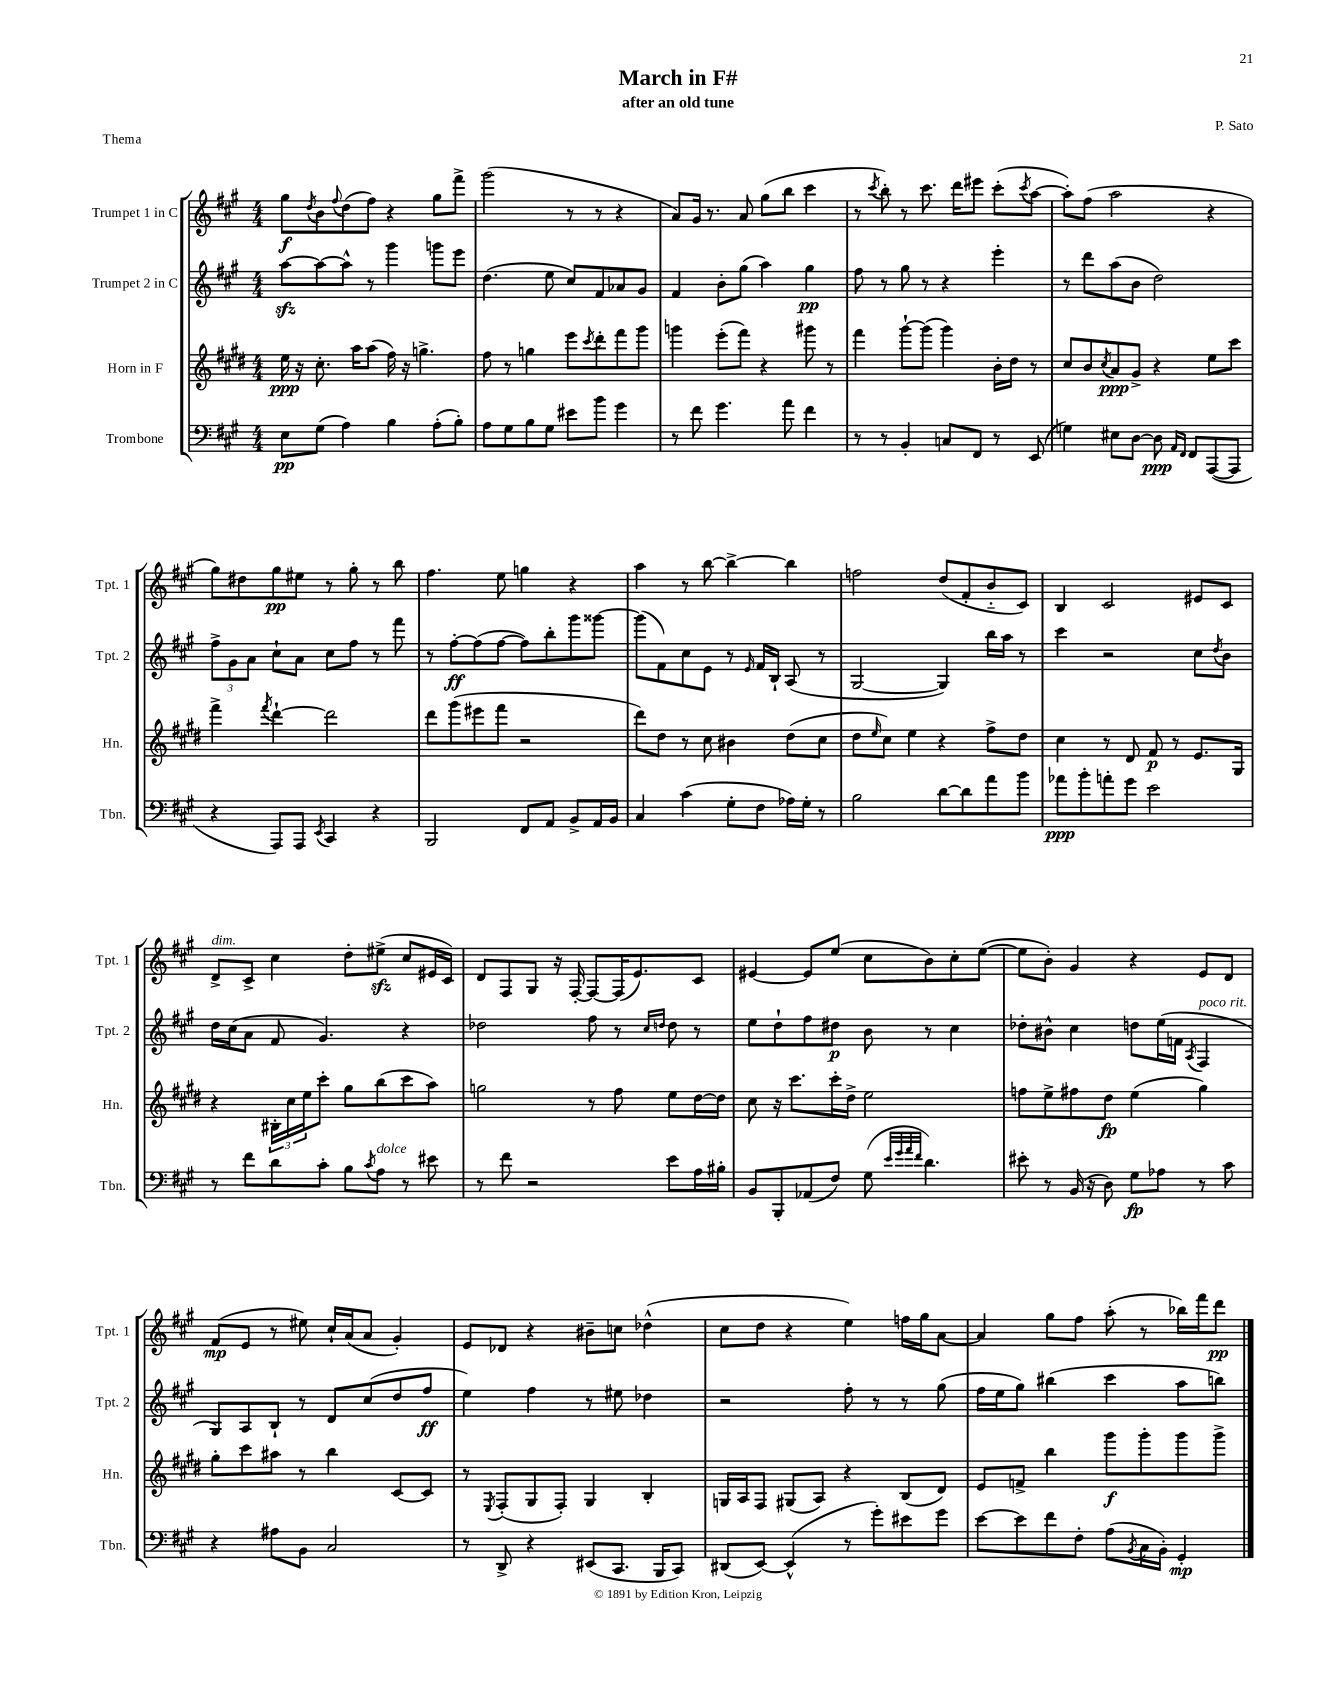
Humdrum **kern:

**kern	**kern	**kern	**kern
*staff4	*staff3	*staff2	*staff1
*clefF4	*clefG2	*clefG2	*clefG2
*k[f#c#g#]	*k[f#c#g#d#]	*k[f#c#g#]	*k[f#c#g#]
*M4/4	*M4/4	*M4/4	*M4/4
8E	16ee	[8aa	8gg#
.	16r	.	.
.	.	.	8qdd
(8G#	8.cc#'	8aa_	8b
.	.	.	8qqff#
4A)	.	8aa^^]	(8dd
.	16aa	.	.
.	(8aa	8r	8ff#)
4B	16ff#)	4ggg#	4r
.	16r	.	.
.	4.gg^	.	.
(8A'	.	8ggg	8gg#
8B')	.	8eee	8fff#^
=	=	=	=
8A	8ff#	(4.dd	(2ggg#
8G#	8r	.	.
8B	4gg	.	.
8G#	.	8ee	.
8e#	8eee	8cc#)	8r
.	8qccc#	.	.
8b	8ddd#'	8f#	8r
4g#	8fff#	8a-	4r
.	8ggg#	8g#	.
=	=	=	=
8r	4ggg	4f#	8a)
8f#	.	.	16g#
.	.	.	8.r
4.g#	(8eee'	8b'	.
.	8fff#)	(8gg#	8a
.	4r	4aa)	(8gg#
8a	.	.	8bb
4f#	8ggg#	4gg#	4ccc#
.	8r	.	.
=	=	=	=
8r	4fff#	8ff#	8r
.	.	.	8qccc#
8r	.	8r	8bb')
4BB'	[8ggg#`	8gg#	8r
.	(8ggg#]	8r	8.ccc#
8C	4ggg#)	4r	.
.	.	.	16ddd
8FF#	.	.	8eee#
8r	16b'	4eee'	(8ccc#'
.	16dd#	.	.
.	.	.	8qccc#
(8EE	8r	.	[8aa
=	=	=	=
4G)	8cc#	8r	8aa'])
.	8b	8ddd	(8ff#
.	8qcc#	.	.
8E#	8a	(8aa	2aa
[8D	8g#^	8b	.
8D]	4r	2dd)	.
16qqAA	.	.	.
16qqFF#	.	.	.
8FF#	.	.	.
([8AAA	8ee	.	4r
8AAA]	8ccc#	.	.
=	=	=	=
4r	4fff#^	12ff#^	8gg#)
.	.	12g#	.
.	.	.	8dd#
.	.	12a	.
.	8qfff#	.	.
8AAA)	[4ddd#`	8cc#`	8gg#
8AAA	.	8a	8ee#
8qEE	.	.	.
4CC#	2ddd#]	8cc#	8r
.	.	8ff#	8gg#'
4r	.	8r	8r
.	.	8fff#	8bb
=	=	=	=
2BBB	8ddd#	8r	4.ff#
.	(8ggg#	[8ff#'	.
.	8eee#	(8ff#]	.
.	8fff#	[8ff#	8ee
8FF#	2r	8ff#])	4gg
8AA	.	8bb'	.
8BB^	.	8ggg#	4r
16AA	.	[8ggg##	.
16BB	.	.	.
=	=	=	=
4C#	8ddd#)	(8ggg##]	4aa
.	8dd#	8f#)	.
(4c#	8r	8cc#	8r
.	8cc#	8e	[8bb
8G#'	4b#	8r	4bb^_
.	.	16qqe	.
8F#	.	16f#	.
.	.	16B`	.
16A-)	(8dd#	(8A	4bb]
16G#'	.	.	.
8r	8cc#	8r	.
=	=	=	=
2B	8dd#	[2G#	2ff
.	16qqee	.	.
.	8cc#)	.	.
.	4ee	.	.
[8d	4r	4G#])	(8dd
8d]	.	.	8f#'
8a	8ff#^	16bb	8b'~
.	.	16aa	.
8b	8dd#	8r	8c#)
=	=	=	=
8a-	4cc#	4ccc#	4B
8b'	.	.	.
8a'	8r	2r	2c#
8g#	8d#	.	.
2e	8f#	.	.
.	8r	.	.
.	8.e	8cc#	8e#
.	.	8qdd	.
.	.	8b	8c#
.	16G#	.	.
=	=	=	=
8r	4r	16dd	8d^
.	.	(16cc#	.
8f#	.	8a	8c#^
8d	24B#'	8f#	4cc#
.	24cc#	.	.
.	24ee	.	.
8c#'	8ccc#'	4.g#)	.
8B	8gg#	.	8dd'
8qc#	.	.	.
8A	(8bb	.	(8ee#^
8r	8ccc#	4r	8cc#
8e#	8aa)	.	16e#
.	.	.	16c#)
=	=	=	=
8r	2gg	2dd-	8d
8f#	.	.	8F#
2r	.	.	8G#
.	.	.	16r
.	.	.	[16F#'
.	8r	8ff#	8F#_
.	8ff#	8r	(16F#]
.	.	.	8.e)
.	.	16qqcc#	.
.	.	16qqdd	.
8e	8ee	8dd	.
16A	[16dd#	8r	8c#
16B#'	16dd#]	.	.
=	=	=	=
8BB	8cc#	8ee	[4e#
8BBB'	16r	8dd`	.
.	8.ccc#	.	.
(8AA-	.	8ff#	8e#]
8F#)	16ccc#'	8dd#	(8ee
.	16dd#^	.	.
(8G#	2ee	8b	8cc#
32qqe	.	.	.
32qqg#	.	.	.
32qqa	.	.	.
32qqf#	.	.	.
4.d)	.	8r	8b)
.	.	4cc#	8cc#'
.	.	.	([8ee
=	=	=	=
8e#'	8ff	8dd-'	8ee]
8r	8ee^	8b#^^	8b')
(16BB	8ff#	4cc#	4g#
16r	.	.	.
8D)	8dd#	.	.
8G#	(4ee	8dd	4r
8A-	.	(16ee	.
.	.	16f	.
.	.	8qA	.
8r	4gg#)	4F#	8e
8c#	.	.	8d
=	=	=	=
4r	8gg#'	8G#)	(8f#
.	8ccc#	8A	8e
8A#	8aa#	8B`	8r
8BB	8r	8r	8ee#)
2C#	4bb	8d	16cc#`
.	.	.	(16a
.	.	(8cc#	8a
.	[8c#	8dd	4g#')
.	8c#]	8ff#	.
=	=	=	=
8r	8r	4ee)	8e
.	8qE	.	.
8DD^	(8F#'	.	8d-
4r	8G#	4ff#	4r
.	8F#')	.	.
(8EE#	4G#	8r	8b#~
8.CC#	.	8ee#	8cc
.	4B'	4dd-	(4dd-^^
16BBB	.	.	.
8CC#)	.	.	.
=	=	=	=
(8DD#	16G	2r	8cc#
.	16A	.	.
[8EE)	8F#	.	8dd
(4EE^^]	(8G#	.	4r
.	8A)	.	.
8r	4r	8ff#'	4ee)
8g#')	.	8r	.
8e#	(8B	8r	16ff
.	.	.	16gg#
8g#	8d#)	(8gg#	[8a
=	=	=	=
[8e	8e	16ff#	4a]
.	.	16ee	.
8e]	8f^	8gg#)	.
8f#	4bb	(4bb#	8gg#
8F#'	.	.	8ff#
(8A	8ggg#	4ccc#	(8aa'
8qBB	.	.	.
16C#	8ggg#'	.	8r
16BB')	.	.	.
4GG#'	8ggg#	8aa	16bb-)
.	.	.	16fff#
.	8ggg#^	8bb)	8ddd
==	==	==	==
*-	*-	*-	*-
